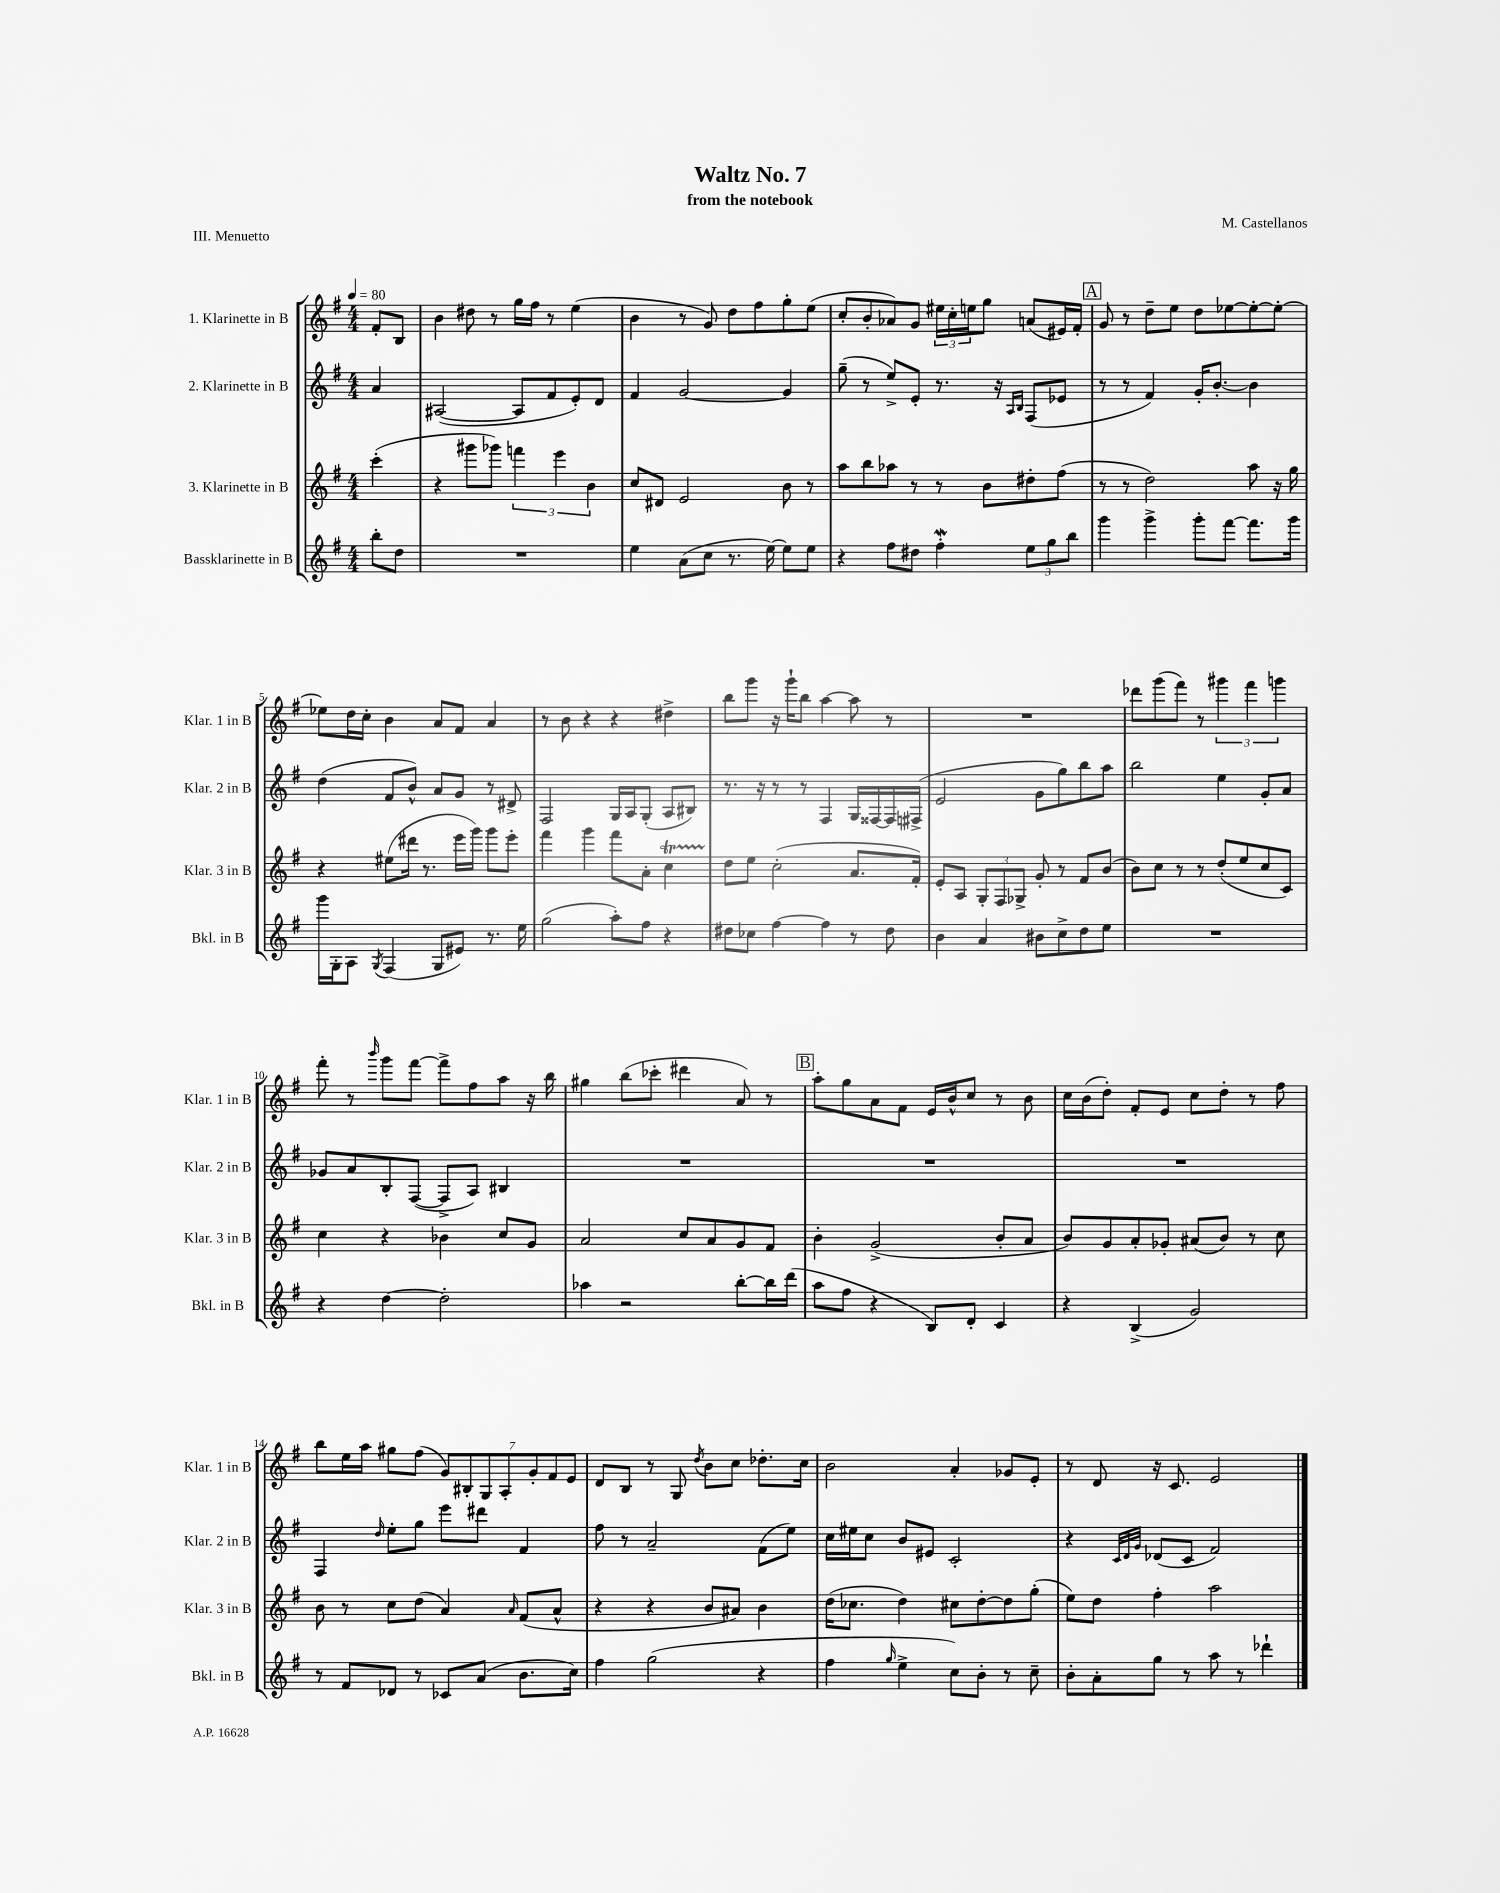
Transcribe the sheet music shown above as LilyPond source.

\header { title = "Waltz No. 7" composer = "M. Castellanos" subtitle = "from the notebook" piece = "III. Menuetto" }
<<
\new StaffGroup <<
\new Staff = "s0" \with { instrumentName = "1. Klarinette in B" shortInstrumentName = "Klar. 1 in B" } {
    \clef treble \key g \major \numericTimeSignature \time 4/4 \partial 4 \tempo 4 = 80
    fis'8-. b8 |
    b'4 dis''8 r8 g''16 fis''16 r8 e''4( |
    b'4 r8 g'8) d''8 fis''8 g''8-. e''8( |
    c''8-. b'8-. aes'8) g'8 \tuplet 3/2 { eis''16 c''16-. e''16 } g''8 a'8( eis'16) fis'16-. |
    \mark \markup { \box "A" } g'8 r8 d''8-- e''8 d''8 ees''8~ ees''8~-. ees''8~-. |
    ees''8 d''16 c''16-. b'4 a'8 fis'8 a'4 |
    r8 b'8 r4 r4 dis''4-> |
    b''8 g'''8 r16 g'''16-! b''8 a''4~ a''8 r8 |
    R1 |
    des'''8 g'''8( fis'''8) r8 \tuplet 3/2 { gis'''4 fis'''4 g'''4 } |
    fis'''8-. r8 \grace { b'''16 } g'''8 fis'''8~ fis'''8-> fis''8 a''8 r16 b''16 |
    gis''4 b''8( ces'''8-. dis'''4 a'8) r8 |
    \mark \markup { \box "B" } a''8-. g''8 a'8 fis'8 e'16 b'16-^ c''8 r8 b'8 |
    c''16 b'16( d''8-.) fis'8-. e'8 c''8 d''8-. r8 fis''8 |
    b''8 e''16 a''16 gis''8 fis''8( \tuplet 7/4 { g'8) bis8-. g8 a8-. g'8-. fis'8 e'8 } |
    d'8 b8 r8 g8 \acciaccatura { d''8 } b'8 c''8 des''8.-. c''16 |
    b'2 a'4-. ges'8 e'8-. |
    r8 d'8 r16 c'8. e'2 \bar "|." |
}
\new Staff = "s1" \with { instrumentName = "2. Klarinette in B" shortInstrumentName = "Klar. 2 in B" } {
    \clef treble \key g \major \numericTimeSignature \time 4/4 \partial 4
    a'4 |
    ais2~( ais8 fis'8 e'8-.) d'8 |
    fis'4 g'2~ g'4 |
    g''8--( r8 e''8->) e'8-. r8. r16 \grace { a16 b16 } fis8( ees'8 |
    \mark \markup { \box "A" } r8 r8 fis'4) g'16-. b'8.~-. b'4 |
    d''4( fis'8 b'8-^) a'8 g'8 r8 dis'8-> |
    fis2 g16 a16 g8-.( a8 bis8) |
    r8. r16 r8 r8 fis4 g16 fisis16~ fisis16 fis16->( |
    e'2 g'8 g''8) b''8 a''8 |
    b''2 e''4 g'8-. a'8 |
    ges'8 a'8 b8-. fis8~( fis8-> a8) bis4 |
    R1 |
    \mark \markup { \box "B" } R1 |
    R1 |
    fis4 \grace { d''16 } e''8-. g''8 e'''8 dis'''8 fis'4 |
    fis''8 r8 a'2-- fis'8( e''8) |
    c''16 eis''16 c''8 b'8 eis'8 c'2-. |
    r4 \grace { c'32 d'32 g'32 } des'8( c'8 fis'2) \bar "|." |
}
\new Staff = "s2" \with { instrumentName = "3. Klarinette in B" shortInstrumentName = "Klar. 3 in B" } {
    \clef treble \key g \major \numericTimeSignature \time 4/4 \partial 4
    c'''4-.( |
    r4 gis'''8 ges'''8) \tuplet 3/2 { f'''4 e'''4 b'4 } |
    c''8 dis'8 e'2 b'8 r8 |
    a''8 b''8 aes''8 r8 r8 b'8 dis''8-. fis''8( |
    \mark \markup { \box "A" } r8 r8 d''2) a''8 r16 g''16 |
    r4 eis''8( dis'''16 r8. e'''16 g'''16) g'''8 e'''8-. |
    fis'''4 g'''4 fis'''8 a'8-. c''4\startTrillSpan |
    d''8\stopTrillSpan e''8 c''2-.( a'8. fis'16-.) |
    e'8-. a8 \tuplet 3/2 { g8-. fis8 ges8-> } g'8-. r8 fis'8 b'8( |
    b'8) c''8 r8 r8 d''8-.( e''8 c''8 c'8) |
    c''4 r4 bes'4 c''8 g'8 |
    a'2 c''8 a'8 g'8 fis'8 |
    \mark \markup { \box "B" } b'4-. g'2->( b'8-. a'8 |
    b'8) g'8 a'8-. ges'8-. ais'8( b'8) r8 c''8 |
    b'8 r8 c''8 d''8( a'4) \grace { a'16 } fis'8( a'8-^ |
    r4 r4 b'8 ais'8) b'4 |
    d''16( ces''8. d''4) cis''8 d''8~-. d''8 g''8-.( |
    e''8) d''8 fis''4-. a''2 \bar "|." |
}
\new Staff = "s3" \with { instrumentName = "Bassklarinette in B" shortInstrumentName = "Bkl. in B" } {
    \clef treble \key g \major \numericTimeSignature \time 4/4 \partial 4
    b''8-. d''8 |
    R1 |
    e''4 a'8( c''8 r8. e''16~) e''8 e''8 |
    r4 fis''8 dis''8 fis''4-.\mordent \tuplet 3/2 { e''8 g''8 b''8 } |
    \mark \markup { \box "A" } g'''4 g'''4-> g'''8-. fis'''8~ fis'''8. g'''16 |
    g'''16 g16-. a8 \acciaccatura { g8 } fis4( g8 eis'8) r8. e''16 |
    g''2( a''8-.) fis''8 r4 |
    dis''8 ces''8 fis''4~ fis''4 r8 dis''8 |
    b'4 a'4 bis'8 c''8-> d''8 e''8 |
    R1 |
    r4 d''4~ d''2-. |
    aes''4 r2 b''8~-. b''16 d'''16( |
    \mark \markup { \box "B" } a''8 fis''8 r4 b8) d'8-. c'4 |
    r4 b4->( g'2) |
    r8 fis'8 des'8 r8 ces'8 a'8( b'8. c''16) |
    fis''4 g''2( r4 |
    fis''4 \grace { g''16 } e''4-> c''8) b'8-. r8 c''8-- |
    b'8-. a'8-. g''8 r8 a''8 r8 des'''4-! \bar "|." |
}
>>
>>
